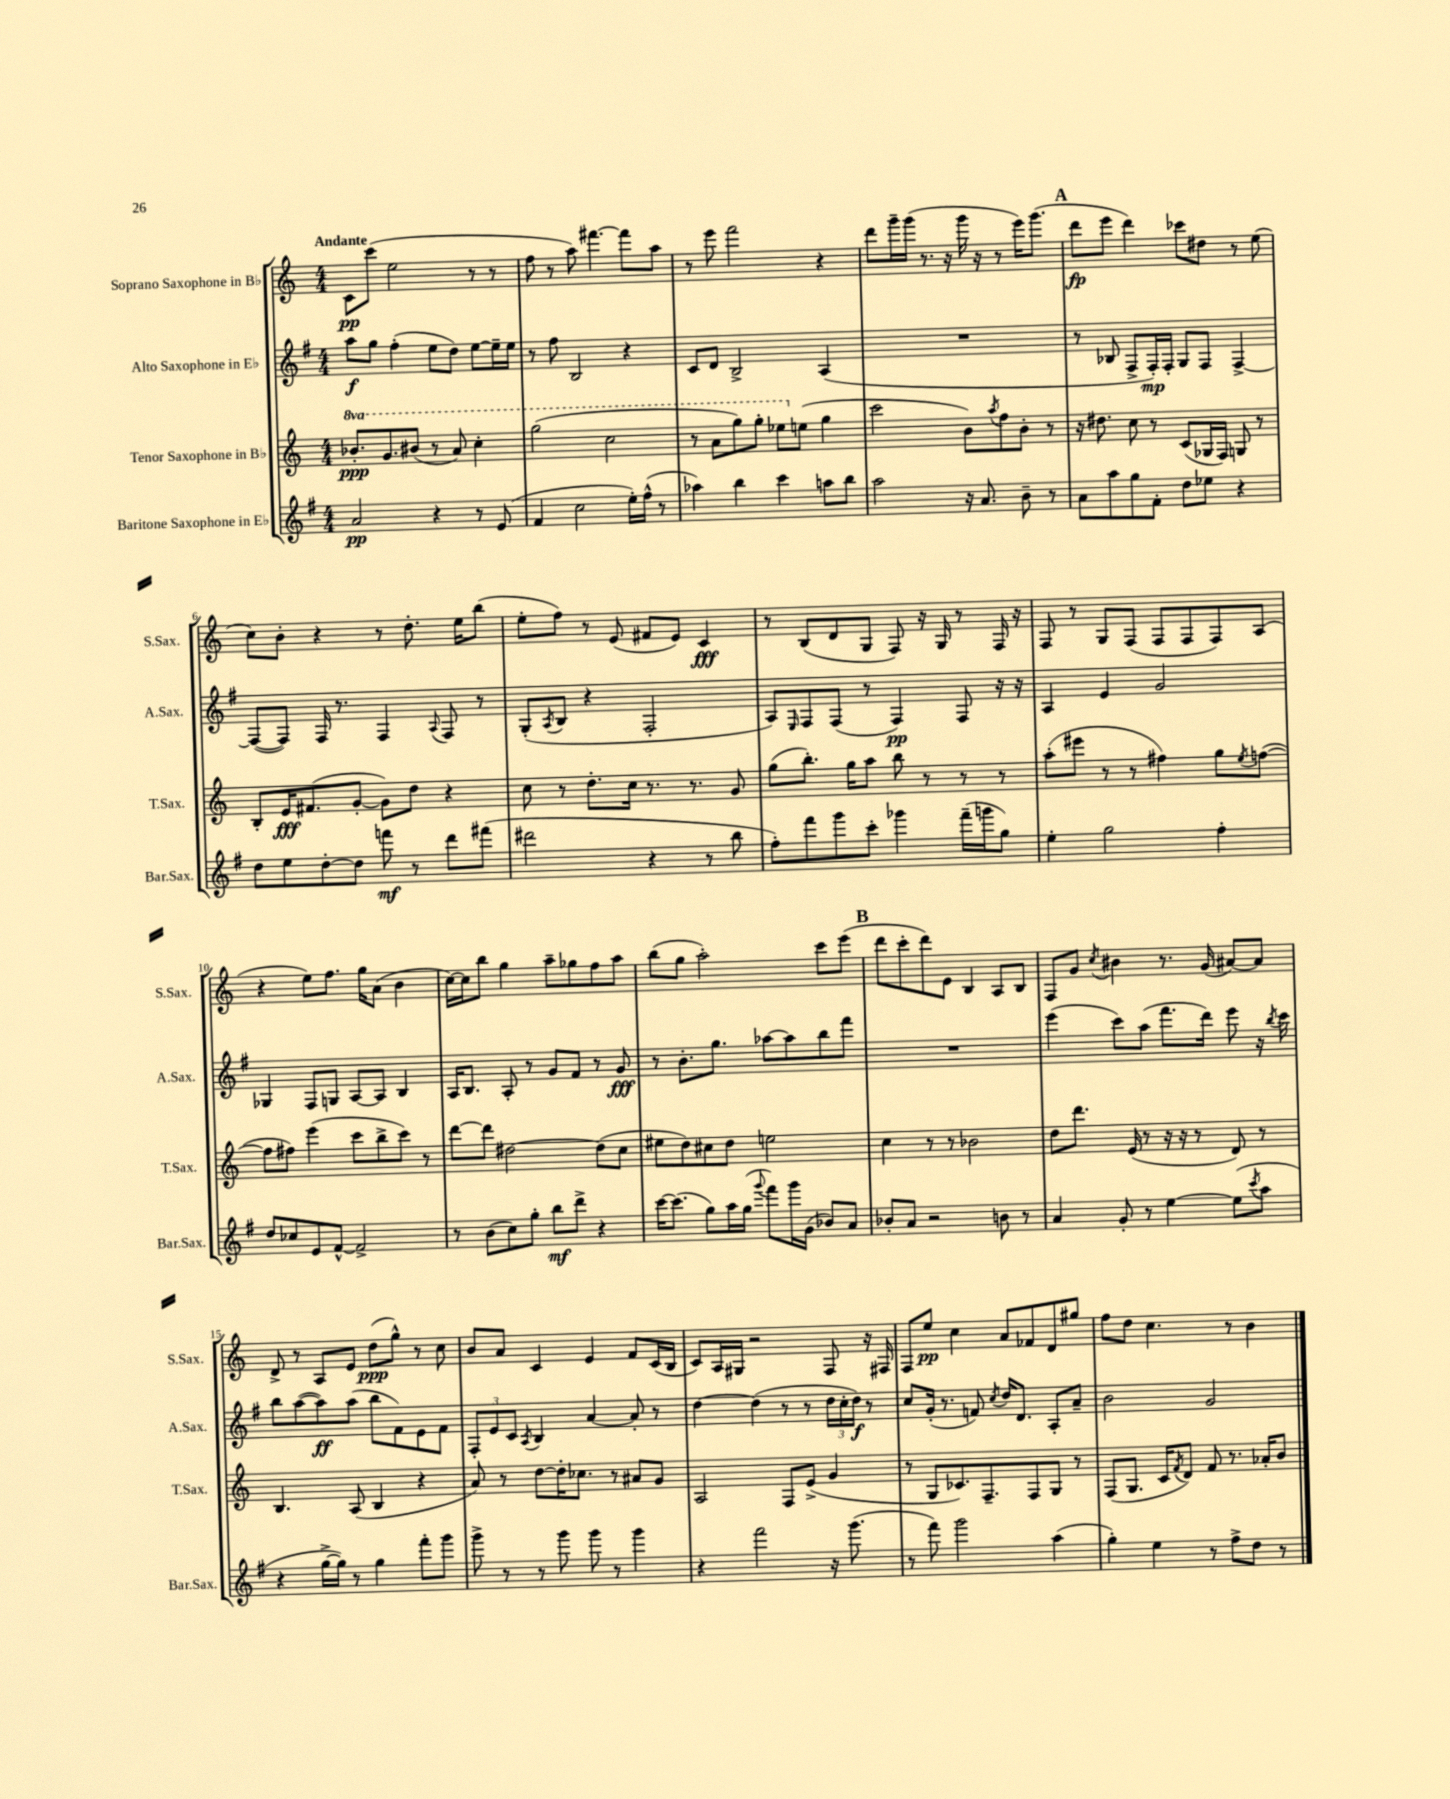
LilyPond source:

<<
\new StaffGroup <<
\new Staff = "s0" \with { instrumentName = "Soprano Saxophone in Bb" shortInstrumentName = "S.Sax." } {
    \clef treble \key c \major \numericTimeSignature \time 4/4 \tempo "Andante"
    c'8\pp c'''8( e''2 r8 r8 |
    f''8 r8 a''8) fis'''4.~ fis'''8 a''8 |
    r8 e'''8 f'''2 r4 |
    d'''8 g'''16-- g'''16( r8. r16 g'''16 r16 r8 e'''16) g'''8.( |
    \mark \markup { \bold "A" } d'''8\fp e'''8 d'''4) ces'''8 dis''8 r8 e''8( |
    c''8) b'8-. r4 r8 d''8.-. e''16 b''8( |
    e''8-. f''8) r8 e'8( fis'8 e'8) c'4\fff |
    r8 b8( d'8 g8 f8) r16 g16 r8 f16 r16 |
    f8 r8 g8 f8( f8 f8 f8) a8( |
    r4 e''8) f''8. g''16 a'8( b'4 |
    c''16~) c''16 b''8 g''4 a''8-- ges''8 f''8 a''8 |
    b''8( g''8 a''2-.) c'''8 e'''8( |
    \mark \markup { \bold "B" } d'''8 c'''8-. d'''8) e'8 b4 a8 b8 |
    f8 g'8 \acciaccatura { c''8 } bis'4 r8. g'16( ais'8~) ais'8 |
    d'8-> r8 a8 e'8 d''8\ppp( g''8-^) r8 c''8 |
    b'8 a'8 c'4 e'4 f'8 c'16( b16 |
    c'8) a16 gis16 r2 f8 r16 fis16 |
    f8 e''8\pp c''4 a'8 fes'8 d'8 gis''8 |
    f''8 d''8 c''4. r8 b'4 \bar "|." |
}
\new Staff = "s1" \with { instrumentName = "Alto Saxophone in Eb" shortInstrumentName = "A.Sax." } {
    \clef treble \key g \major \numericTimeSignature \time 4/4
    a''8\f g''8 fis''4-.( e''8 d''8) e''8~ e''16-- e''16 |
    r8 fis''8 b2 r4 |
    c'8 d'8 b2-> a4( |
    R1 |
    \mark \markup { \bold "A" } r8 bes8 fis8-> fis16-.\mp) fis16-. g8 fis8 fis4~-> |
    fis8~( fis8) fis16 r8. fis4 \appoggiatura { a8 } fis8 r8 |
    g8-.( \acciaccatura { a8 } b8 r4 fis2-. |
    a8) \grace { e16 } fis8 fis8( r8 fis4\pp) fis8 r16 r16 |
    a4 e'4 g'2 |
    ges4 fis8 g8 a8~ a8 b4 |
    a16 b8. a8-. r8 g'8 fis'8 r8 g'8\fff |
    r8 b'8.-. g''8. aes''8~ aes''8 b''8 fis'''8 |
    \mark \markup { \bold "B" } R1 |
    e'''4( c'''8) a''8( fis'''8. d'''16) e'''8 r16 \acciaccatura { b''8 } c'''16 |
    b''8 a''8~( a''8\ff) a''8( b''8 fis'8) e'8 fis'8 |
    \tuplet 3/2 { fis8-. e'8 c'8 } \acciaccatura { a8 } b4 a'4~ a'8-. r8 |
    d''4~ d''4( r8 r8 \tuplet 3/2 { d''16 c''16-. d''16\f) } r8 |
    c''8 g'16-.( r8. f'8) \acciaccatura { c''8 } d''16 d'8. a8-. a'8-- |
    b'2 g'2 \bar "|." |
}
\new Staff = "s2" \with { instrumentName = "Tenor Saxophone in Bb" shortInstrumentName = "T.Sax." } {
    \clef treble \key c \major \numericTimeSignature \time 4/4 \set Staff.ottavationMarkups = #ottavation-simple-ordinals
    \ottava #1 bes''8.-.\ppp g''8. bis''8( r8 a''8) c'''4-. |
    g'''2( c'''2 |
    r8 a''8 g'''8) g'''8-. ees'''8 \ottava #0 e''!8( g''4 |
    c'''2 b'8) \acciaccatura { a''8 } f''8 b'8-. r8 |
    \mark \markup { \bold "A" } r16 dis''8. c''8 r8 c'8( ges16 f16) g8 r8 |
    b8-. e'16\fff fis'8.( g'8~-. g'8) d''8 r4 |
    c''8 r8 d''8.-. c''16 r8. r8. g'8 |
    g''8( b''8.-.) g''16 a''8 b''8 r8 r8 r8 |
    a''8-.( eis'''8 r8 r8 fis''4) g''8 \acciaccatura { e''8 } f''8~( |
    f''8 fis''8) e'''4( c'''8 b''8-> c'''8) r8 |
    d'''8~ d'''8 dis''2~ dis''8( c''8 |
    eis''8 d''8) cis''8 d''8 e''2 |
    \mark \markup { \bold "B" } c''4 r8 r8 bes'2 |
    d''8 d'''8. e'16( r8 r16 r16 r8 d'8) r8 |
    b4. a8( b4 r4 |
    a'8) r8 d''8~ d''16-. ces''8. r8 ais'8 g'8 |
    a2 f8 e'8->( g'4 |
    r8 g8 ces'8.) f8.-- f8 g8 r8 |
    f8( g8. c'16 \acciaccatura { f'8 } d'8) f'8 r8. aes'16-. b'8 \bar "|." |
}
\new Staff = "s3" \with { instrumentName = "Baritone Saxophone in Eb" shortInstrumentName = "Bar.Sax." } {
    \clef treble \key g \major \numericTimeSignature \time 4/4
    a'2\pp r4 r8 e'8( |
    fis'4 c''2 e''16-.) fis''16-^( r8 |
    aes''4) b''4 c'''4 a''8 b''8 |
    a''2 r16 a'8. b'8-- r8 |
    \mark \markup { \bold "A" } a'8 a''8 g''8 fis'8-. d''8 ees''8 r4 |
    d''8 e''8 d''8~-. d''8 f'''8\mf r8 d'''8 fis'''8( |
    dis'''2 r4 r8 b''8 |
    fis''8-.) fis'''8 g'''8 c'''8-. ges'''4 fis'''16--( g'''16 g''8) |
    e''4-. g''2 fis''4-. |
    d''8 ces''8 e'8 fis'8~-^ fis'2-> |
    r8 b'8( c''8) g''8-. b''8\mf d'''8-> r4 |
    c'''16~ c'''8.( g''8) a''16 g''16( \appoggiatura { g'''8 } fis'''8) g'''16 g'16( bes'8) a'8 |
    \mark \markup { \bold "B" } bes'8-. a'8 r2 b'8 r8 |
    a'4 g'8-. r8 e''4~ e''8( \acciaccatura { c'''8 } a''8 |
    r4 g''16~-> g''16) r8 g''4 fis'''8-. g'''8 |
    g'''8-> r8 r8 g'''8 g'''8 r8 g'''4 |
    r4 fis'''2 r16 g'''8.( |
    r8 fis'''8) g'''2 a''4( |
    g''4-.) e''4 r8 fis''8-> d''8 r8 \bar "|." |
}
>>
>>
